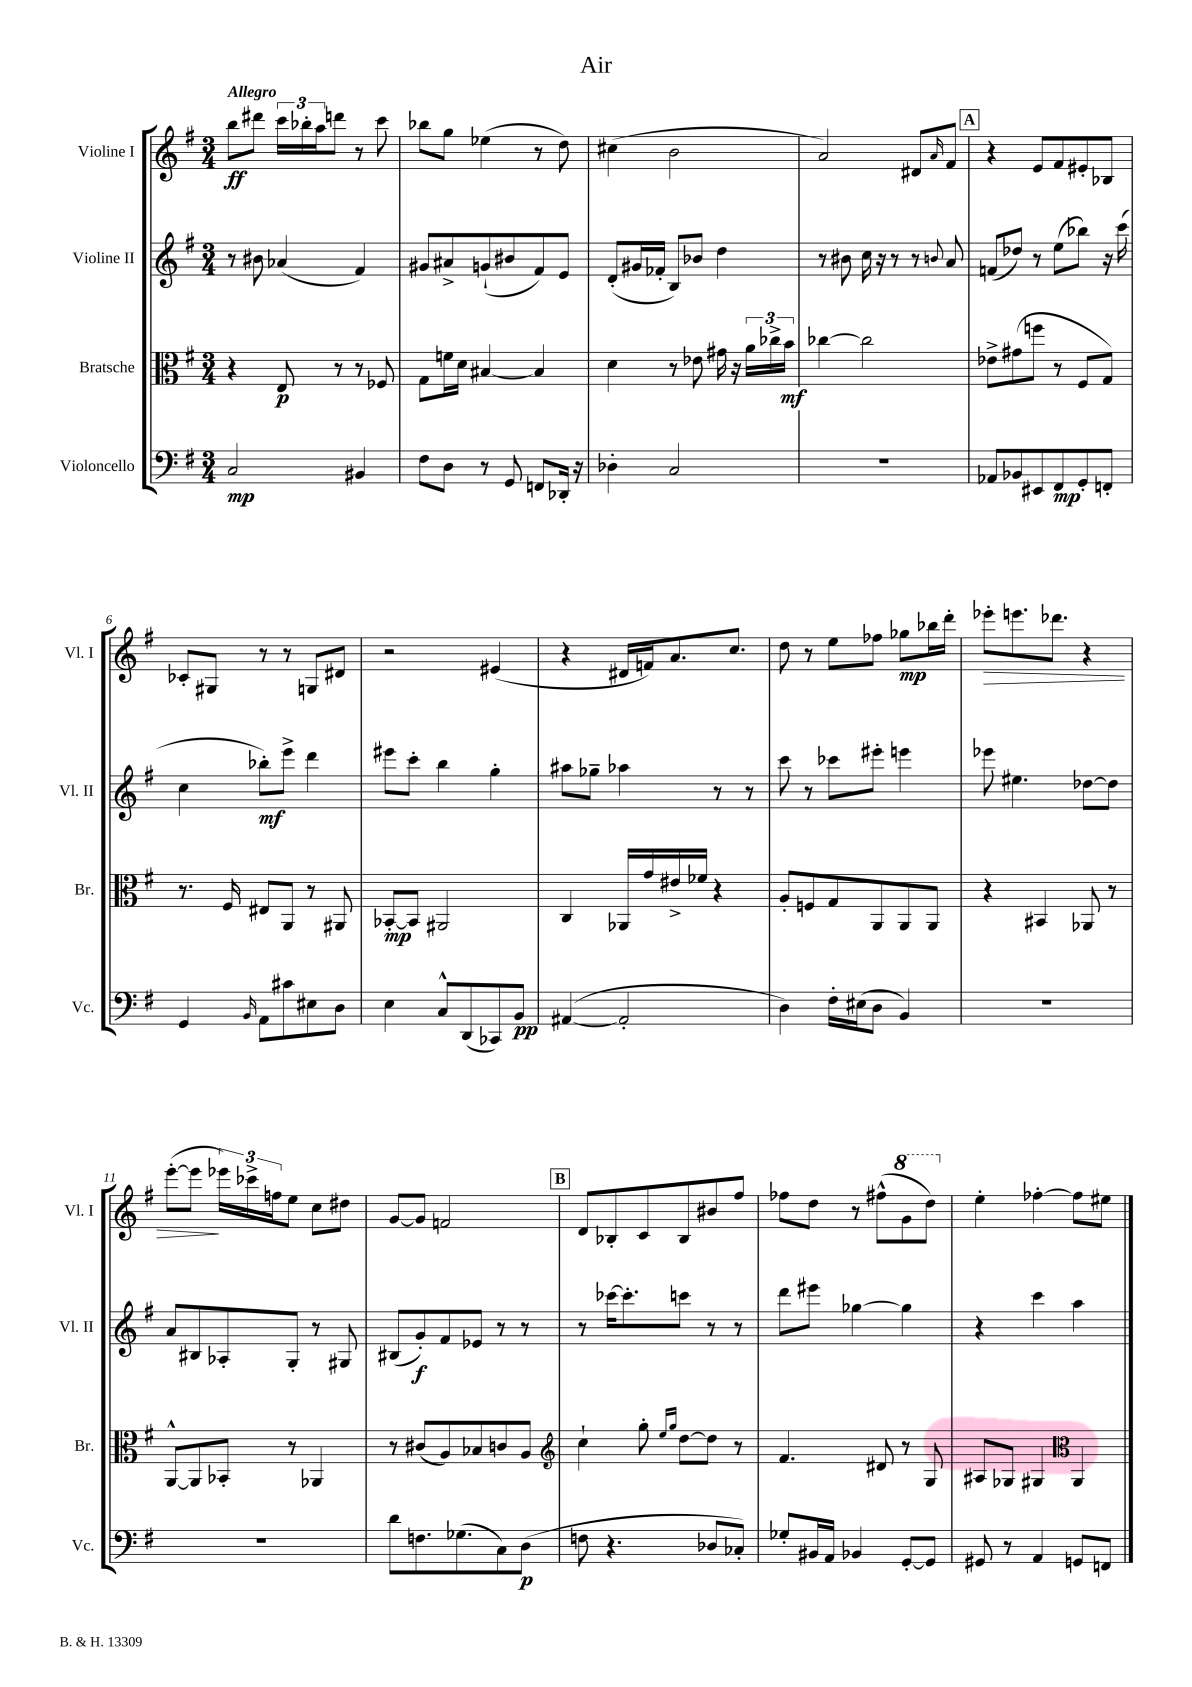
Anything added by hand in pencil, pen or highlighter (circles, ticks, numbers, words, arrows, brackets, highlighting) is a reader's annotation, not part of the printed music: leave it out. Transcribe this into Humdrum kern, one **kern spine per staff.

**kern	**kern	**kern	**kern
*staff4	*staff3	*staff2	*staff1
*clefF4	*clefC3	*clefG2	*clefG2
*k[f#]	*k[f#]	*k[f#]	*k[f#]
*M3/4	*M3/4	*M3/4	*M3/4
2C	4r	8r	8bb
.	.	8b#	8ddd#
.	8E	(4a-	24ccc
.	.	.	24bb-'
.	.	.	24aa
.	8r	.	8ddd
4BB#	8r	4f#)	8r
.	8F-	.	8ccc
=	=	=	=
8F#	8G	8g#	8bb-
8D	16f	8a#^	8gg
.	16d	.	.
8r	[4B#	(8g`	(4ee-
8GG	.	8b#	.
8FF	4B#]	8f#)	8r
16DD-'	.	8e	8dd)
16r	.	.	.
=	=	=	=
4D-'	4d	(8d'	(4cc#
.	.	16g#	.
.	.	16f-'	.
2C	8r	8B)	2b
.	8e-	8b-	.
.	16g#	4dd	.
.	16r	.	.
.	24a	.	.
.	24cc-^	.	.
.	24b	.	.
=	=	=	=
2.r	[4cc-	8r	2a)
.	.	8b#	.
.	2cc-]	16cc	.
.	.	16r	.
.	.	8r	.
.	.	8r	8d#
.	.	8qqb	16qqa
.	.	8a	8f#
=	=	=	=
8AA-	8e-^	(8f	4r
8BB-	(8g#	8dd-)	.
8EE#	8ff	8r	8e
8FF#	8r	(8ee	8f#
8GG'	8F#	8bb-)	8e#'
8FF'	8G)	16r	8B-
.	.	(16ccc	.
=	=	=	=
4GG	8.r	4cc	8c-'
.	.	.	8G#
.	16F#	.	.
16qqBB	.	.	.
8AA	8E#	8bb-')	8r
8c#	8AA	8eee^	8r
8E#	8r	4ddd	8G
8D	8AA#	.	8d#
=	=	=	=
4E	[8BB-'	8eee#	2r
.	8BB-]	8ccc'	.
8C^^	2AA#	4bb	.
(8DD	.	.	.
8CC-)	.	4gg'	(4e#
8BB	.	.	.
=	=	=	=
([4AA#	4C	8aa#	4r
.	.	8gg-~	.
2AA#']	16AA-	4aa-	16d#
.	16g	.	16f)
.	16e#^	.	8.a
.	16f-	.	.
.	4r	8r	.
.	.	.	8.cc
.	.	8r	.
=	=	=	=
4D)	8A'	8ccc	8dd
.	8F	8r	8r
16F#'	8G	8ccc-	8ee
(16E#	.	.	.
8D	8AA	8eee#'	8ff-
4BB)	8AA	4eee	8gg-
.	8AA	.	16bb-
.	.	.	16ddd'
=	=	=	=
2.r	4r	8eee-	8eee-'
.	.	4.ee#	8.eee
.	4BB#	.	.
.	.	.	8.ddd-
.	8AA-	[8dd-	4r
.	8r	8dd-]	.
=	=	=	=
2.r	[8AA^^	8a	([8eee'
.	8AA]	8B#	8eee]
.	8BB-'	8A-'	24eee-)
.	.	.	24ccc-^
.	.	.	24ff
.	8r	8G'	8ee
.	4AA-	8r	8cc
.	.	8G#	8dd#
=	=	=	=
8d	8r	(8B#	[8g
8.F	(8c#	8g')	8g]
.	8A)	8f#	2f
(8.G-	.	.	.
.	8B-	8e-	.
8C)	8c	8r	.
(8D	8A	8r	.
=	=	=	=
*	*clefG2	*	*
8F	4cc`	8r	8d
4.r	.	[16ccc-	8B-'
.	.	8.ccc-']	.
.	8gg'	.	8c
.	16qqee	.	.
.	16qqgg	.	.
.	[8dd	8ccc	8B-
8D-	8dd]	8r	8b#
8C-')	8r	8r	8ff#
=	=	=	=
8G-'	4.f#	8ddd	8ff-
16BB#	.	8eee#	8dd
16AA	.	.	.
4BB-	.	[4gg-	8r
.	8d#	.	(8ff#^^
[8GG'	8r	4gg-]	8gg
8GG]	8G	.	8ddd)
=	=	=	=
8GG#	8A#	4r	4ee'
8r	8G-	.	.
4AA	4G#	4ccc	[4ff-'
*	*clefC3	*	*
8GG	4AA	4aa	8ff-]
8FF	.	.	8ee#
==	==	==	==
*-	*-	*-	*-
